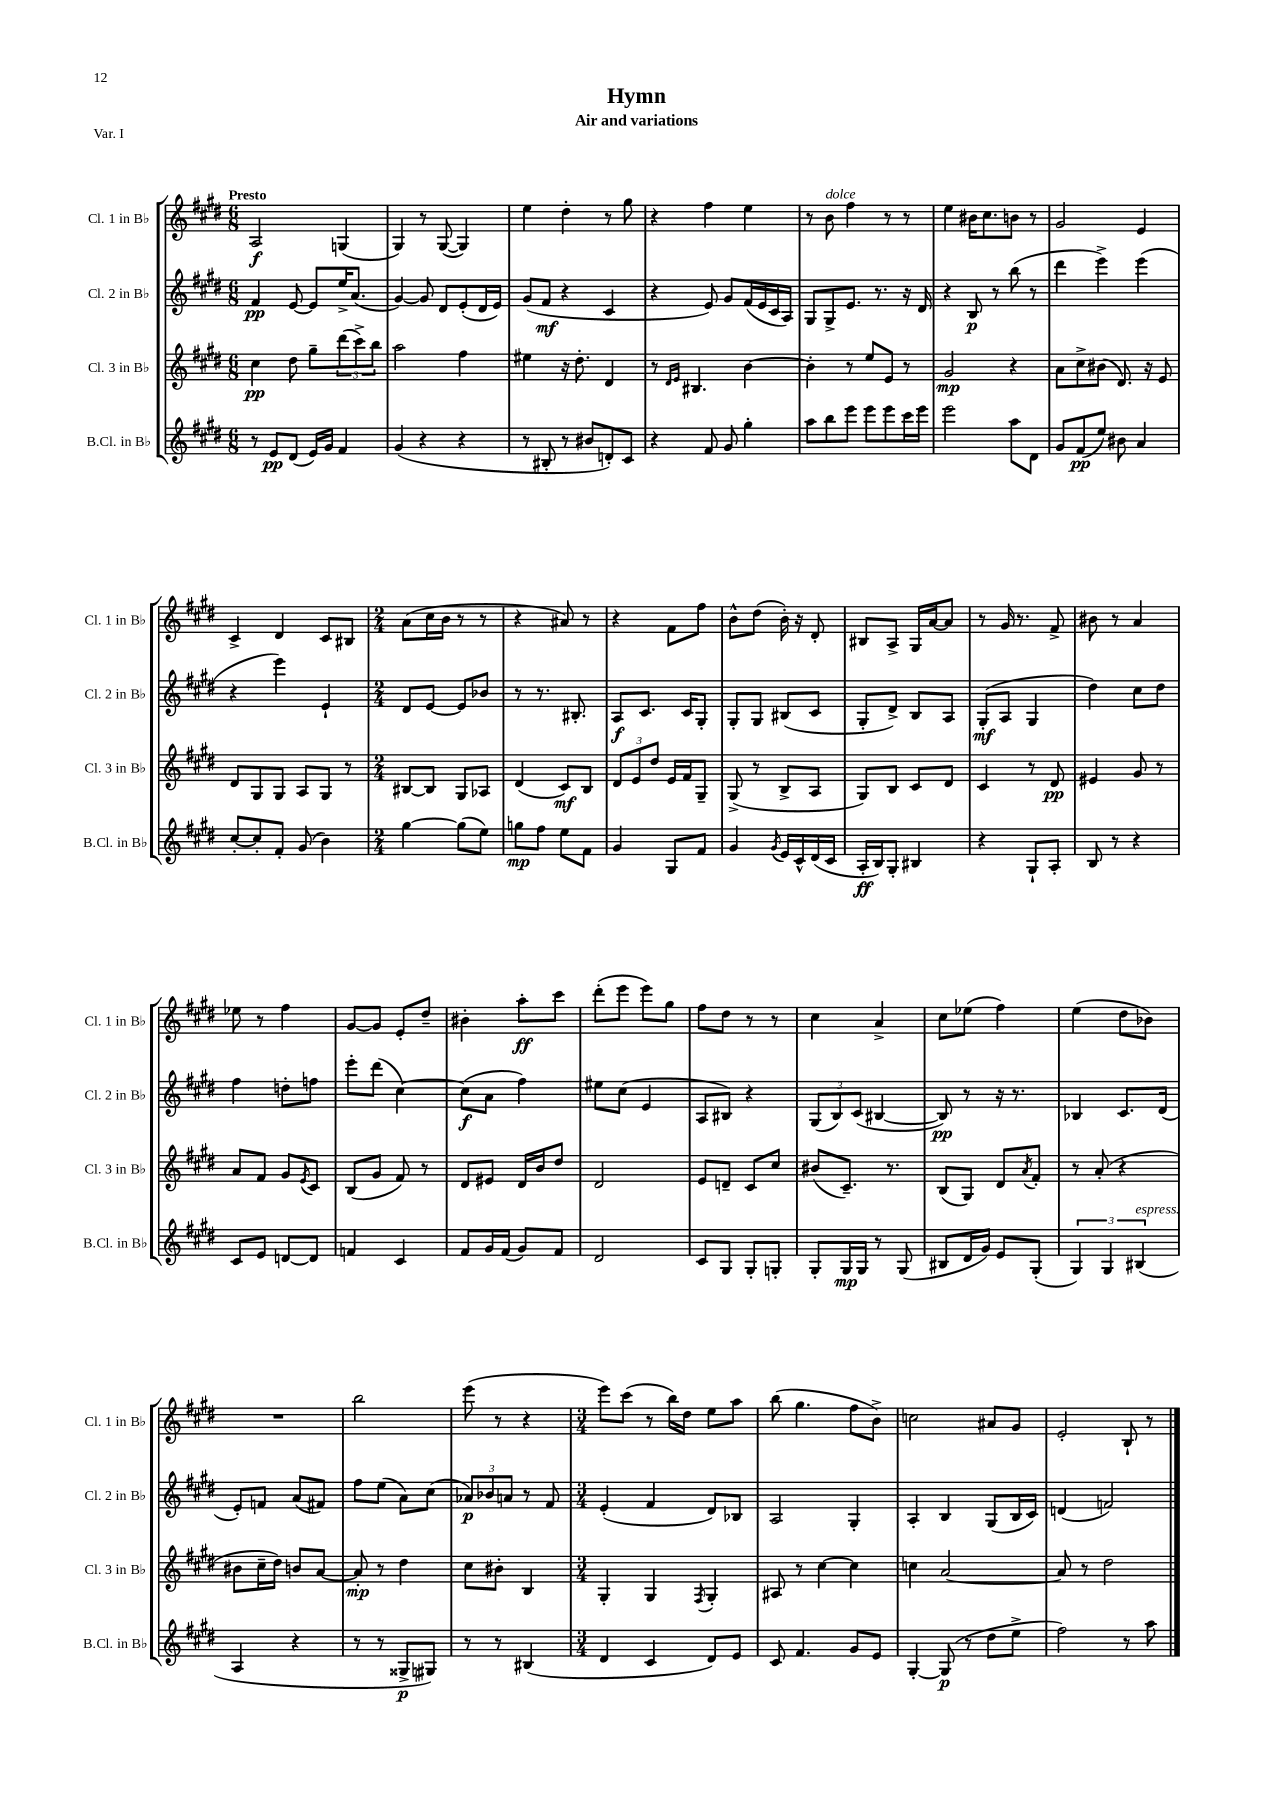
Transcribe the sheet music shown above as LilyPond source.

\header { title = "Hymn" subtitle = "Air and variations" piece = "Var. I" }
<<
\new StaffGroup <<
\new Staff = "s0" \with { instrumentName = "Cl. 1 in Bb" shortInstrumentName = "Cl. 1 in Bb" } {
    \clef treble \key e \major \numericTimeSignature \time 6/8 \tempo "Presto"
    a2\f g4( |
    gis4) r8 gis8~( gis4) |
    e''4 dis''4-. r8 gis''8 |
    r4 fis''4 e''4 |
    r8 b'8^\markup { \italic "dolce" } fis''4 r8 r8 |
    e''4 bis'16 cis''8. b'8 r8 |
    gis'2 e'4 |
    cis'4-> dis'4 cis'8 bis8 |
    \numericTimeSignature \time 2/4 a'8( cis''16 b'16 r8 r8 |
    r4 ais'8) r8 |
    r4 fis'8 fis''8 |
    b'8-^ dis''8( b'16-.) r16 dis'8-. |
    bis8 a8-> gis16 a'16~ a'8 |
    r8 gis'16 r8. fis'8-> |
    bis'8 r8 a'4 |
    ees''8 r8 fis''4 |
    gis'8~ gis'8 e'8-. dis''8-- |
    bis'4-. a''8-.\ff cis'''8 |
    dis'''8-.( e'''8 e'''8) gis''8 |
    fis''8 dis''8 r8 r8 |
    cis''4 a'4-> |
    cis''8 ees''8( fis''4) |
    e''4( dis''8 bes'8) |
    R2 |
    b''2 |
    e'''8( r8 r4 |
    \numericTimeSignature \time 3/4 e'''8) cis'''8( r8 b''16) dis''16 e''8 a''8 |
    b''8( gis''4. fis''8 b'8->) |
    c''2 ais'8 gis'8 |
    e'2-. b8-! r8 \bar "|." |
}
\new Staff = "s1" \with { instrumentName = "Cl. 2 in Bb" shortInstrumentName = "Cl. 2 in Bb" } {
    \clef treble \key e \major \numericTimeSignature \time 6/8
    fis'4\pp e'8~ e'8 e''16-> a'8.( |
    gis'4~) gis'8 dis'8 e'8-.( dis'16 e'16) |
    gis'8( fis'8\mf r4 cis'4 |
    r4 e'8) gis'8 fis'16( e'16 cis'16 a16) |
    gis8 gis8-> e'8. r8. r16 dis'16 |
    r4 b8\p r8 b''8( r8 |
    dis'''4 e'''4->) e'''4( |
    r4 e'''4) e'4-! |
    \numericTimeSignature \time 2/4 dis'8 e'8~ e'8 bes'8 |
    r8 r8. bis8.-. |
    a8\f cis'8. cis'16 gis8-. |
    gis8-. gis8 bis8( cis'8 |
    gis8-. dis'8->) b8 a8 |
    gis8-.\mf( a8 gis4 |
    dis''4) cis''8 dis''8 |
    fis''4 d''8-. f''8 |
    e'''8-. dis'''8( cis''4~) |
    cis''8\f( a'8 fis''4) |
    eis''8 cis''8( e'4 |
    a8 bis8) r4 |
    \tuplet 3/2 { gis8( b8) cis'8( } bis4~ |
    bis8\pp) r8 r16 r8. |
    bes4 cis'8. dis'16( |
    e'8-.) f'8 a'8( fis'8) |
    fis''8 e''8( a'8) cis''8( |
    \tuplet 3/2 { aes'8\p) bes'8 a'8 } r8 fis'8 |
    \numericTimeSignature \time 3/4 e'4-.( fis'4 dis'8) bes8 |
    a2 gis4-. |
    a4-. b4 gis8( b16 cis'16) |
    d'4( f'2) \bar "|." |
}
\new Staff = "s2" \with { instrumentName = "Cl. 3 in Bb" shortInstrumentName = "Cl. 3 in Bb" } {
    \clef treble \key e \major \numericTimeSignature \time 6/8
    cis''4\pp dis''8 gis''8-- \tuplet 3/2 { dis'''8( cis'''8->) b''8 } |
    a''2 fis''4 |
    eis''4 r16 dis''8.-. dis'4 |
    r8 \grace { dis'16 e'16 } bis4. b'4~ |
    b'4-. r8 e''8 e'8 r8 |
    gis'2\mp r4 |
    a'8 cis''8-> bis'8( dis'8.) r16 e'8 |
    dis'8 gis8 gis8 a8 gis8 r8 |
    \numericTimeSignature \time 2/4 bis8~ bis8 gis8 aes8 |
    dis'4( cis'8\mf) b8 |
    \tuplet 3/2 { dis'8 e'8 dis''8 } e'16 fis'16 gis8-- |
    gis8->( r8 b8-> a8 |
    gis8) b8 cis'8 dis'8 |
    cis'4 r8 dis'8\pp |
    eis'4 gis'8 r8 |
    a'8 fis'8 gis'8 \acciaccatura { e'8 } cis'8 |
    b8( gis'8 fis'8) r8 |
    dis'8 eis'8 dis'16 b'16 dis''8 |
    dis'2 |
    e'8 d'8-- cis'8 cis''8 |
    bis'8( cis'8.--) r8. |
    b8( gis8) dis'8 \acciaccatura { a'8 } fis'8-. |
    r8 a'8-.( r4 |
    bis'8 cis''16-- dis''16) b'8 a'8~ |
    a'8-.\mp r8 dis''4 |
    cis''8 bis'8-. b4 |
    \numericTimeSignature \time 3/4 gis4-. gis4 \acciaccatura { fis8 } gis4-. |
    ais8 r8 cis''4~ cis''4 |
    c''4 a'2~ |
    a'8 r8 dis''2 \bar "|." |
}
\new Staff = "s3" \with { instrumentName = "B.Cl. in Bb" shortInstrumentName = "B.Cl. in Bb" } {
    \clef treble \key e \major \numericTimeSignature \time 6/8
    r8 e'8\pp dis'8( e'16) gis'16 fis'4 |
    gis'4( r4 r4 |
    r8 bis8-. r8 bis'8 d'8-.) cis'8 |
    r4 fis'8 gis'8 gis''4-. |
    a''8 b''8 e'''8 e'''8 e'''8 cis'''16 e'''16 |
    e'''2 a''8 dis'8 |
    gis'8 fis'8\pp( e''8) bis'8 a'4 |
    cis''8~-. cis''8-. fis'8-. gis'8( b'4) |
    \numericTimeSignature \time 2/4 gis''4~ gis''8( e''8) |
    g''8\mp fis''8 e''8 fis'8 |
    gis'4 gis8 fis'8 |
    gis'4 \acciaccatura { gis'8 } e'16 cis'16-^ dis'16( cis'16 |
    a16-.\ff b16) gis8-. bis4 |
    r4 gis8-! a8-. |
    b8 r8 r4 |
    cis'8 e'8 d'8~ d'8 |
    f'4 cis'4 |
    fis'8 gis'16 fis'16( gis'8) fis'8 |
    dis'2 |
    cis'8 gis8 gis8-. g8-. |
    gis8-. gis16\mp gis16 r8 gis8( |
    bis8 dis'16 gis'16) e'8 gis8-.( |
    \tuplet 3/2 { gis4) gis4 bis4^\markup { \italic "espress." }( } |
    a4 r4 |
    r8 r8 gisis8->\p gis8) |
    r8 r8 bis4( |
    \numericTimeSignature \time 3/4 dis'4 cis'4 dis'8) e'8 |
    cis'8 fis'4. gis'8 e'8 |
    gis4~-. gis8\p( r8 dis''8 e''8-> |
    fis''2) r8 a''8 \bar "|." |
}
>>
>>
\layout { \context { \Score \remove "Bar_number_engraver" } }
